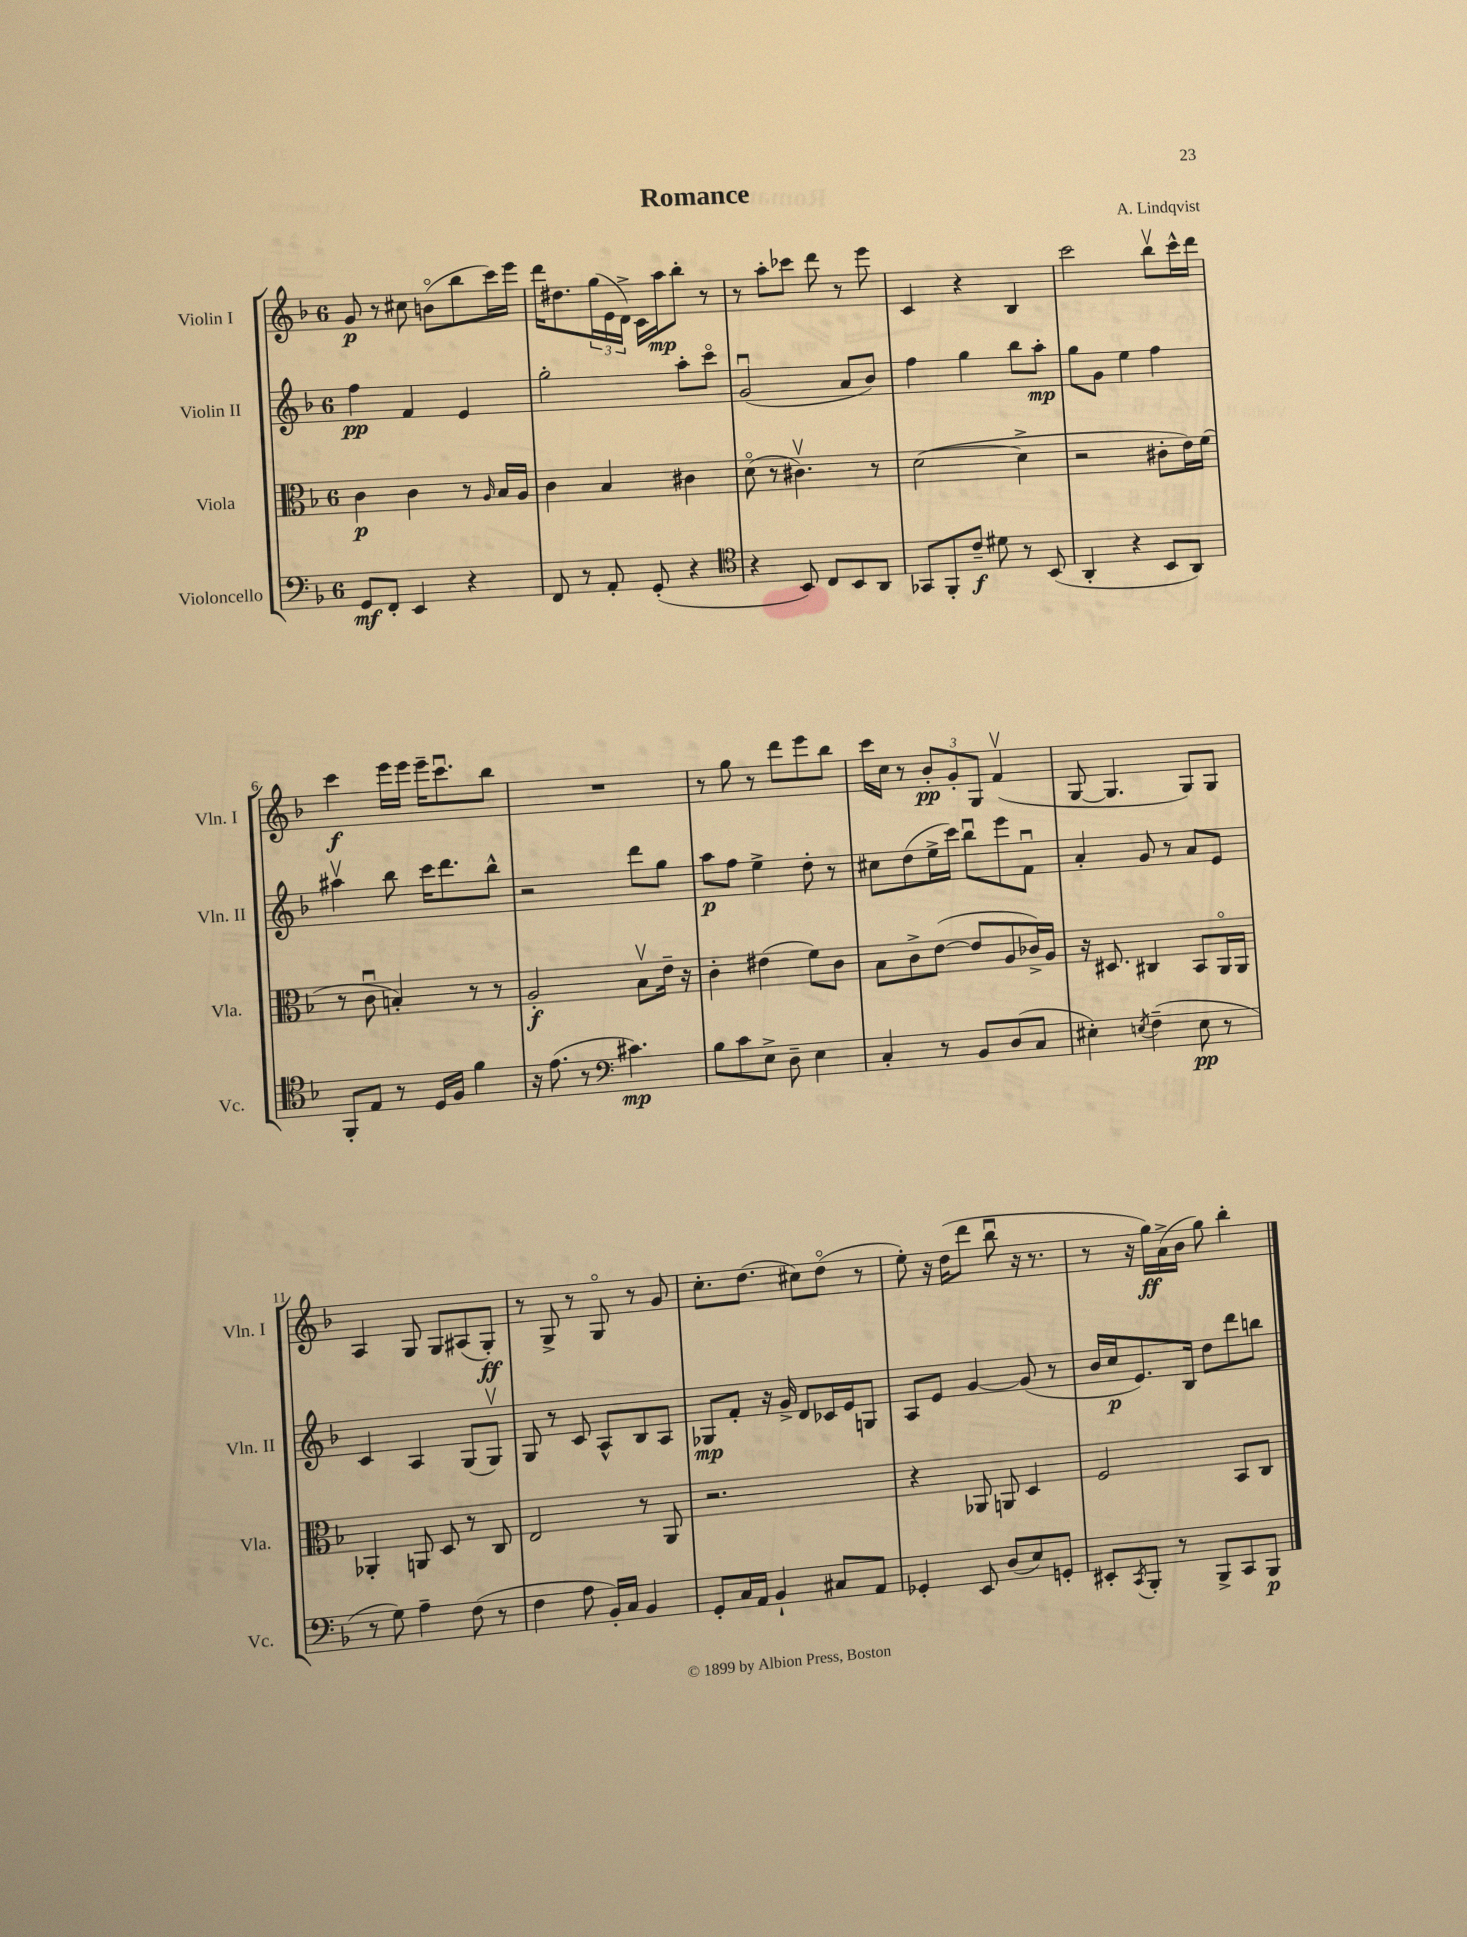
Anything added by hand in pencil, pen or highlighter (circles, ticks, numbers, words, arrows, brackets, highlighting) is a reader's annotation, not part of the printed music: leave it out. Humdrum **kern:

**kern	**kern	**kern	**kern
*staff4	*staff3	*staff2	*staff1
*clefF4	*clefC3	*clefG2	*clefG2
*k[b-]	*k[b-]	*k[b-]	*k[b-]
*M6/8	*M6/8	*M6/8	*M6/8
8GG	4c	4ff	8g
8FF'	.	.	8r
4EE	4c	4f	8cc#
.	.	.	(8bo
4r	8r	4e	8bb-
.	16qqA	.	.
.	16B-	.	16ccc)
.	16A	.	16eee
=	=	=	=
8FF	4c	2gg'	16ddd
.	.	.	8.dd#
8r	.	.	.
8AA'	4B-	.	(24gg
.	.	.	24e
.	.	.	24d^)
(8GG'	.	.	16c
.	.	.	16aa
4r	4c#	8aa'	8bb-'
.	.	8ccco	8r
=	=	=	=
*clefC4	*	*	*
4r	(8do	(2gu	8r
.	8r	.	8aa'
8BB-)	4.c#v)	.	8ccc-
8C	.	.	8ddd
8BB-	.	8a	8r
8AA	8r	8b-)	8eee
=	=	=	=
8GG-	([2d	4ff	4c
8FF'	.	.	.
8c~	.	4gg	4r
8d#	.	.	.
8r	4d^]	8bb-	4B-
(8BB-	.	8aa'	.
=	=	=	=
4AA'	2r	8gg	2ccc
.	.	8g	.
4r	.	4ee	.
8BB-	8c#'	4ff	8bb-v
8AA)	16e)	.	16ccc^^
.	(16f	.	16ddd
=	=	=	=
8FF'	8r	4aa#v	4ccc
8E	8cu	.	.
8r	4B')	8bb-	16eee
.	.	.	16eee
16D	.	16ccc	16eee~
16F	.	8.ddd	8.cccu
4f	8r	.	.
.	8r	8bb-^^	8bb-
=	=	=	=
16r	2A'	2r	2.r
(8.e	.	.	.
8r	.	.	.
*clefF4	*	*	*
4.c#)	.	.	.
.	8B-v	8ddd	.
.	16e~	8gg	.
.	16r	.	.
=	=	=	=
8B-	4c'	8aa	8r
8c	.	8ff	8gg
8E^	(4e#	4ee^	8r
8D~	.	.	8ddd
4E	8f)	8dd'	8eee
.	8c	8r	8bb-
=	=	=	=
4C'	8B-	8cc#	16ccc
.	.	.	16cc
.	8c^	(8dd	8r
8r	([8e	16ee^	12b-'
.	.	16ccc)	.
.	.	.	12g'
8BB-	8e]	8bb-u	.
.	.	.	12G
(8D	8A	8eee	(4fv
8C	16c-^)	8fu	.
.	16A	.	.
=	=	=	=
4E#')	16r	4a'	[8G
.	8.D#	.	.
.	.	.	4.G]
8qE	.	.	.
(4F~	4C#	8g	.
.	.	8r	.
8E	8BB-	8a	8G)
8r	16AAo	8e	8G
.	16AA	.	.
=	=	=	=
8r	4AA-'	4c	4A
8G)	.	.	.
4A~	8AA	4A	8G
.	8D	.	8G
(8F	8r	(8G	(8A#
8r	8C	8Gv)	8G')
=	=	=	=
4F	2E	8G	8r
.	.	8r	8G^
8A	.	8c	8r
16BB-')	.	8A^^	8Go
16C	.	.	.
4BB-	8r	8B-	8r
.	8AA	8A	8g
=	=	=	=
8GG'	2.r	8G-	8.cc'
16C	.	8f'	.
16AA	.	.	(8.dd
4BB-`	.	16r	.
.	.	16g^	.
.	.	8d	8cc#)
8C#	.	16c-	(8ddo
.	.	16e	.
8AA	.	8G	8r
=	=	=	=
4GG-'	4r	8A	8ee')
.	.	8e	16r
.	.	.	(16dd
8EE	8AA-	[4g	8ddd
(8D	8AA	.	8bb-u
8E)	4D	(8g]	16r
.	.	.	8.r
8GG'	.	8r	.
=	=	=	=
8EE#'	2F	16b-	8r
.	.	16cc	.
8qCC	.	.	.
8BBB-'	.	8.e)	16r
.	.	.	16gg)
8r	.	.	(16a^
.	.	16B-	16b-
8BBB-^	.	8dd	8gg)
8CC	8BB-	8ddd	4bb-'
8BBB-	8C	8bb	.
==	==	==	==
*-	*-	*-	*-
